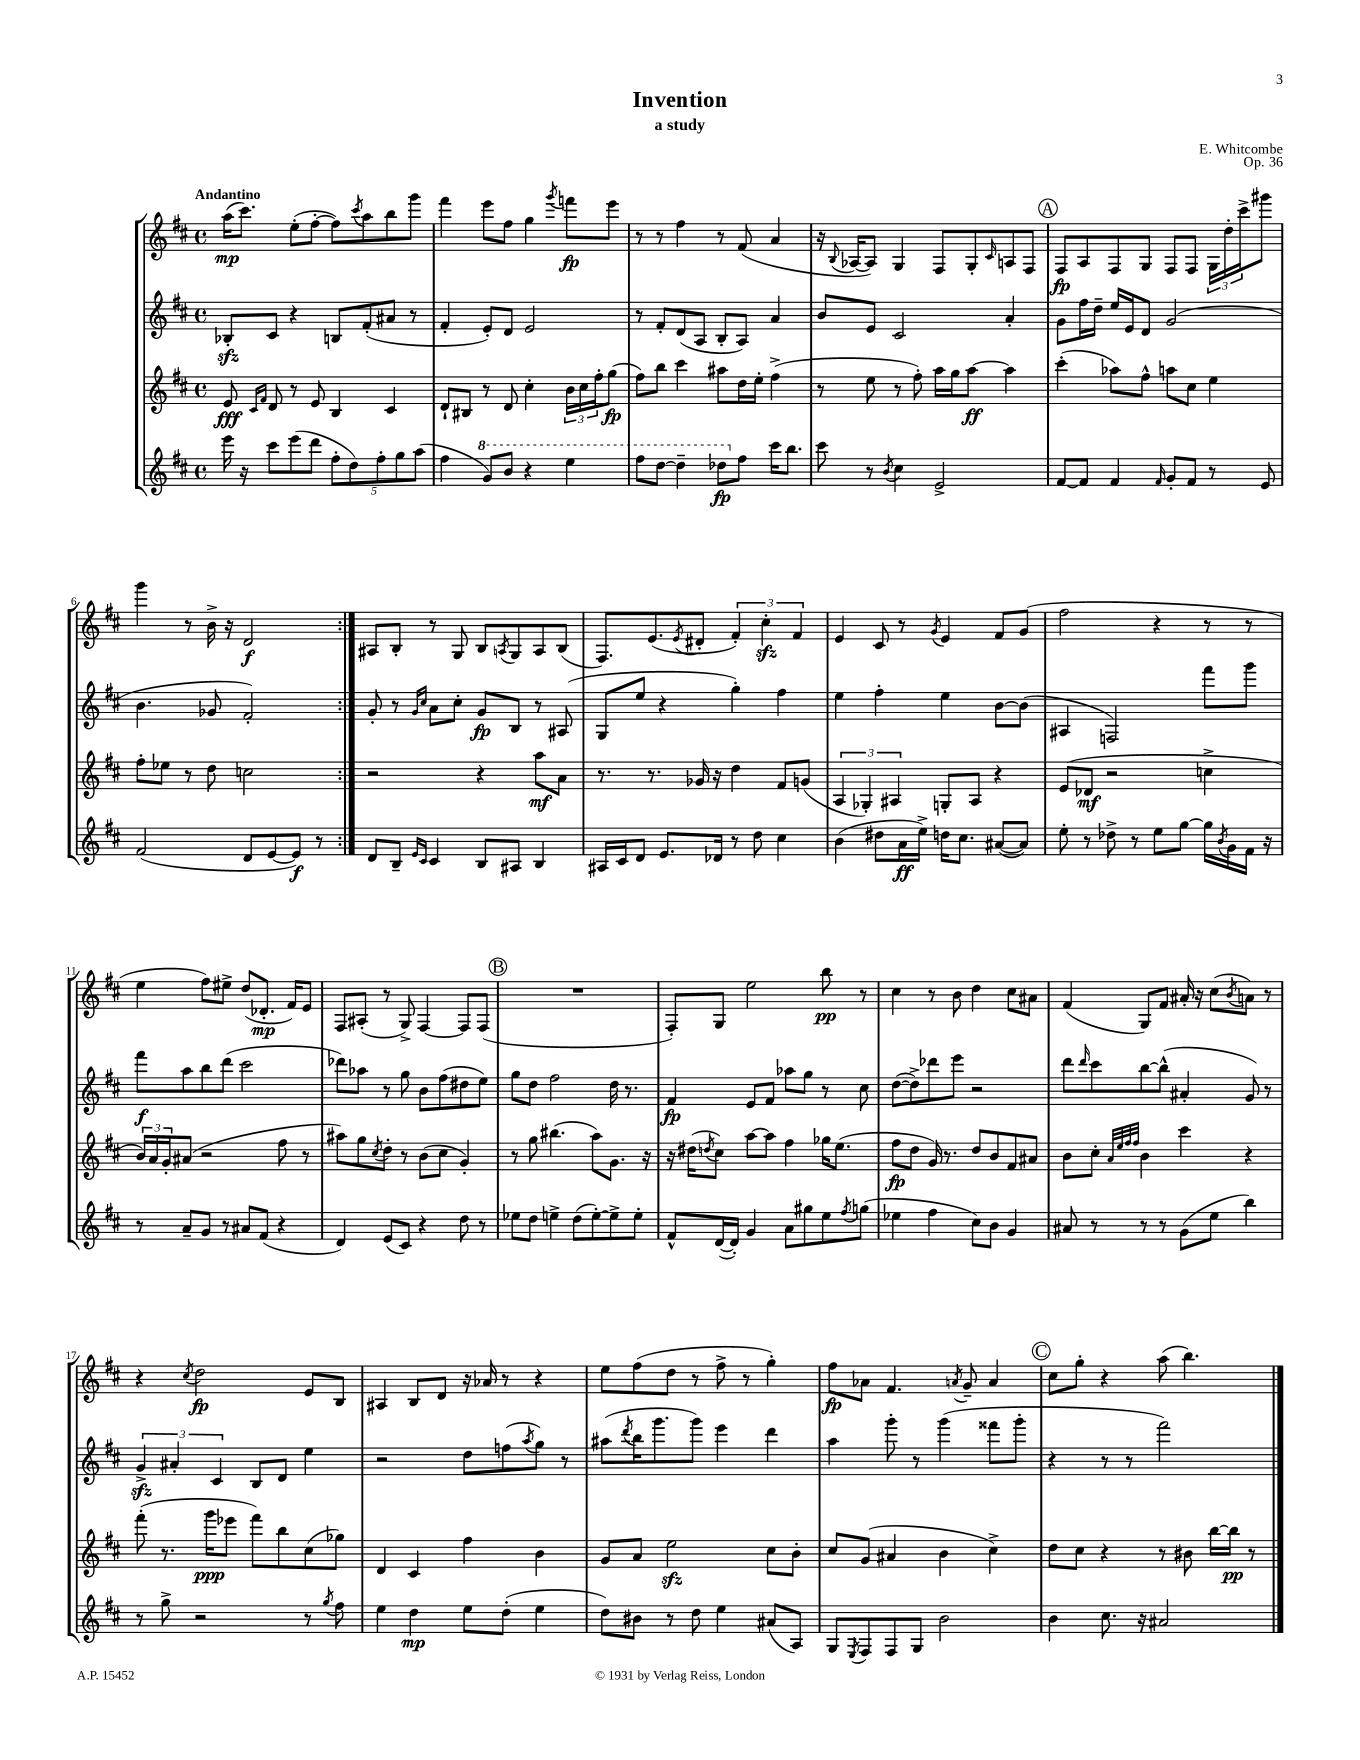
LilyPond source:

\header { title = "Invention" composer = "E. Whitcombe" subtitle = "a study" opus = "Op. 36" }
<<
\new StaffGroup <<
\new Staff = "s0" {
    \clef treble \key d \major \defaultTimeSignature \time 4/4 \tempo "Andantino"
    \repeat volta 2 { a''16\mp( cis'''8.) e''8-.( fis''8~-. fis''8) \acciaccatura { cis'''8 } a''8 b''8 g'''8 |
    fis'''4 e'''8 fis''8 g''4 \acciaccatura { g'''8 } f'''8\fp e'''8 |
    r8 r8 fis''4 r8 fis'8( a'4 |
    r16 \appoggiatura { b8 } aes16~ aes8) g4 fis8 g8-. \grace { cis'16 } a8 fis8 |
    \mark \markup { \circle "A" } fis8\fp a8 fis8 g8 fis8 fis8 \tuplet 3/2 { g16 d''16-. cis'''16-> } gis'''8 |
    g'''4 r8 b'16-> r16 d'2\f | }
    ais8 b8-. r8 g8 b8 \acciaccatura { a8 } g8 a8 b8( |
    fis8.) e'8.( \acciaccatura { e'8 } dis'8-. \tuplet 3/2 { fis'4-.) cis''4-.\sfz fis'4 } |
    e'4 cis'8 r8 \acciaccatura { g'8 } e'4 fis'8 g'8( |
    fis''2 r4 r8 r8 |
    e''4 fis''8) eis''8-> d''8( des'8.-.\mp fis'16) e'8 |
    fis8 ais8-.( r8 g8->) fis4~ fis8 fis8( |
    \mark \markup { \circle "B" } R1 |
    fis8-.) g8 e''2 b''8\pp r8 |
    cis''4 r8 b'8 d''4 cis''8 ais'8 |
    fis'4( g8) fis'8 ais'16-. r16 cis''8( \acciaccatura { b'8 } a'8) r8 |
    r4 \acciaccatura { cis''8 } d''2\fp e'8 b8 |
    ais4 b8 d'8 r16 aes'16 r8 r4 |
    e''8 fis''8( d''8 r8 fis''8-> r8 g''4-.) |
    fis''8\fp aes'8 fis'4. \acciaccatura { a'8 } g'8-- a'4 |
    \mark \markup { \circle "C" } cis''8 g''8-. r4 a''8( b''4.) \bar "|." |
}
\new Staff = "s1" {
    \clef treble \key d \major \defaultTimeSignature \time 4/4
    \repeat volta 2 { bes8-.\sfz cis'8 r4 b8 fis'8-.( ais'8 r8 |
    fis'4-. e'8-.) d'8 e'2 |
    r8 fis'8-. d'8( a8 b8-. a8) a'4 |
    b'8 e'8 cis'2 a'4-. |
    \mark \markup { \circle "A" } g'8 fis''16 d''16-- e''16 e'16 d'8 g'2( |
    b'4. ges'8 fis'2-.) | }
    g'8-. r8 \grace { g'16 cis''16 } a'8 cis''8-. g'8\fp b8 r8 ais8( |
    g8 e''8 r4 g''4-.) fis''4 |
    e''4 fis''4-. e''4 b'8~ b'8( |
    ais4 f2) fis'''8 g'''8 |
    fis'''8\f a''8 b''8 d'''8( cis'''2 |
    des'''8) aes''8 r8 g''8 b'8 fis''8( dis''8 e''8) |
    \mark \markup { \circle "B" } g''8 d''8 fis''2 d''16 r8. |
    fis'4\fp e'8 fis'8 aes''8 g''8 r8 cis''8 |
    d''8~( d''8->) des'''8 e'''8 r2 |
    d'''8 \grace { d'''16 } cis'''8 b''8~ b''8-^( ais'4-. g'8) r8 |
    \tuplet 3/2 { g'4->\sfz ais'4-. cis'4 } b8 d'8 e''4 |
    r2 d''8 f''8( \acciaccatura { a''8 } g''8) r8 |
    ais''8( \acciaccatura { d'''8 } b''16 g'''8. g'''8) e'''4 d'''4 |
    a''4 g'''8-. r8 g'''4( fisis'''8 g'''8-. |
    \mark \markup { \circle "C" } r4 r8 r8 fis'''2) \bar "|." |
}
\new Staff = "s2" {
    \clef treble \key d \major \defaultTimeSignature \time 4/4
    \repeat volta 2 { e'8\fff \grace { cis'16 fis'16 } d'8 r8 e'8 b4 cis'4 |
    d'8-! bis8 r8 d'8 cis''4-. \tuplet 3/2 { b'16 cis''16 fis''16-. } g''8\fp( |
    fis''8) b''8 cis'''4 ais''8 d''16 e''16-. fis''4->( |
    r8 e''8 r8 fis''8-.) a''16 g''16 a''8~\ff a''4 |
    \mark \markup { \circle "A" } cis'''4-.( aes''8) fis''8-^ a''8 cis''8 e''4 |
    fis''8-. ees''8 r8 d''8 c''2 | }
    r2 r4 a''8\mf a'8 |
    r8. r8. ges'16 r16 d''4 fis'8 g'8( |
    \tuplet 3/2 { a4 ges4-.) ais4 } g8-. ais8 r4 |
    e'8( des'8\mf r2 c''4-> |
    \tuplet 3/2 { b'16) a'16 g'16-. } ais'8( r2 fis''8 r8 |
    ais''8) g''8 \acciaccatura { cis''8 } d''8-. r8 b'8( cis''8 g'4-.) |
    \mark \markup { \circle "B" } r8 g''8 bis''4.( a''8) g'8. r16 |
    r16 dis''16( \acciaccatura { d''8 } cis''8) a''8~ a''8 fis''4 ges''16 e''8.( |
    fis''8\fp d''8 g'16) r8. d''8 b'8 fis'8 ais'8 |
    b'8 cis''8-. \grace { a'32 e''32 fis''32 fis''32 } b'4 cis'''4 r4 |
    fis'''8-.( r8. g'''16\ppp ees'''8 fis'''8) b''8 cis''8( ges''8) |
    d'4 cis'4 fis''4 b'4 |
    g'8 a'8 e''2\sfz cis''8 b'8-. |
    cis''8 g'8( ais'4 b'4 cis''4->) |
    \mark \markup { \circle "C" } d''8 cis''8 r4 r8 bis'8 b''16~ b''16\pp r8 \bar "|." |
}
\new Staff = "s3" {
    \clef treble \key d \major \defaultTimeSignature \time 4/4
    \repeat volta 2 { e'''16 r16 cis'''8 e'''8( d'''8 \tuplet 5/4 { fis''8-. d''8) fis''8-. g''8 a''8( } |
    fis''4 \ottava #1 g''8) b''8 r4 e'''4 |
    fis'''8 d'''8~ d'''4-- des'''8\fp \ottava #0 fis''8 cis'''16 b''8. |
    cis'''8 r8 \acciaccatura { b'8 } cis''4 e'2-> |
    \mark \markup { \circle "A" } fis'8~ fis'8 fis'4 \grace { fis'16 } g'8-. fis'8 r8 e'8 |
    fis'2( d'8 e'8~ e'8\f) r8 | }
    d'8 b8-- \grace { e'16 cis'16 } cis'4 b8 ais8 b4 |
    ais16 cis'16 d'8 e'8. des'16 r8 d''8 cis''4 |
    b'4( dis''8 a'16\ff e''16->) d''16 cis''8. ais'8~( ais'8) |
    e''8-. r8 des''8-> r8 e''8 g''8~ g''16 \acciaccatura { b'8 } g'16 fis'16 r16 |
    r8 a'8-- g'8 r8 ais'8 fis'8( r4 |
    d'4) e'8( cis'8) r4 d''8 r8 |
    \mark \markup { \circle "B" } ees''8 d''8 e''4-> d''8( e''8~-.) e''8-> e''8-. |
    fis'8-^ d'16~( d'16-.) g'4 a'8 gis''8 e''8 \acciaccatura { fis''8 } g''8( |
    ees''4 fis''4 cis''8) b'8 g'4 |
    ais'8 r8 r8 r8 g'8( e''8 b''4) |
    r8 g''8-> r2 r8 \acciaccatura { g''8 } fis''8 |
    e''4 d''4\mp e''8 d''8-.( e''4 |
    d''8) bis'8 r8 d''8 e''4 ais'8( a8) |
    g8 \acciaccatura { e8 } fis8 fis8 g8 b'2 |
    \mark \markup { \circle "C" } b'4 cis''8. r16 ais'2 \bar "|." |
}
>>
>>
